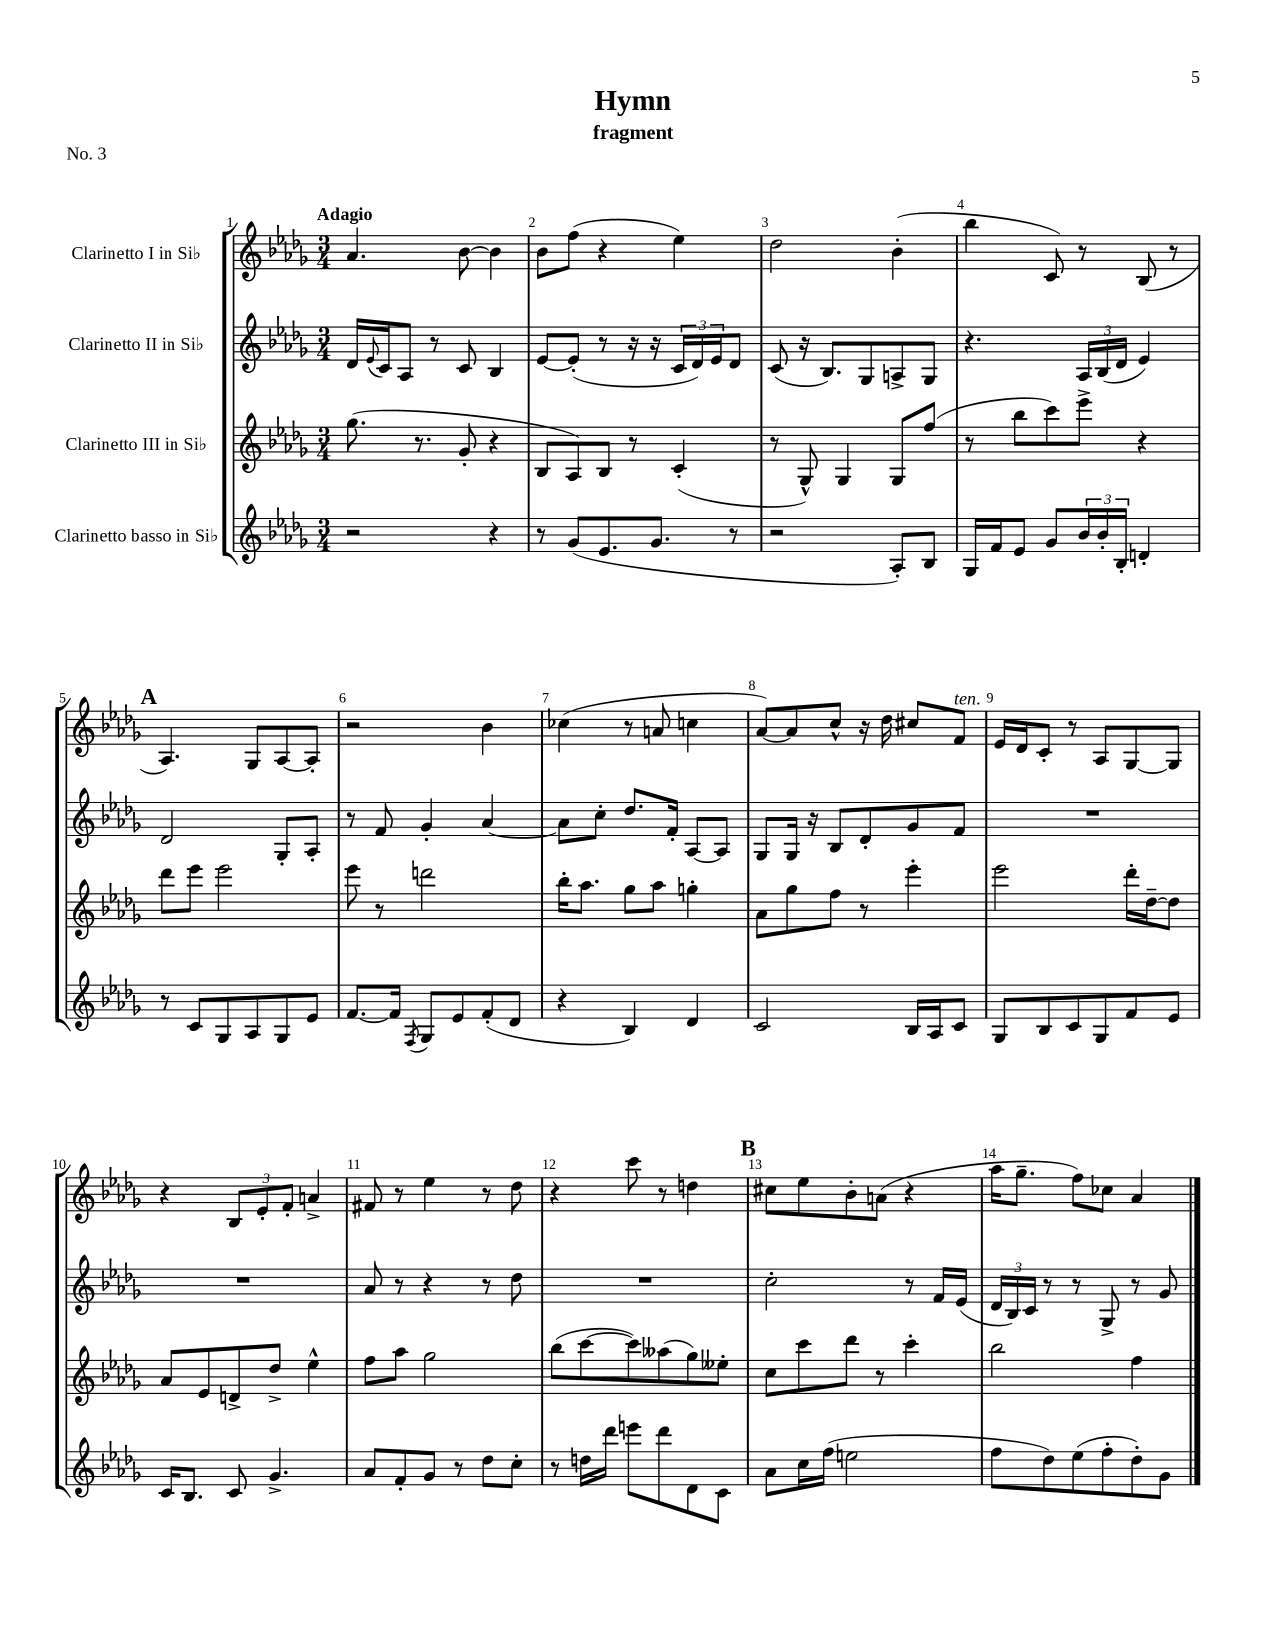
\header { title = "Hymn" subtitle = "fragment" piece = "No. 3" }
<<
\new StaffGroup <<
\new Staff = "s0" \with { instrumentName = "Clarinetto I in Sib" } {
    \clef treble \key des \major \numericTimeSignature \time 3/4 \tempo "Adagio"
    aes'4. bes'8~ bes'4 |
    bes'8 f''8( r4 ees''4) |
    des''2 bes'4-.( |
    bes''4 c'8) r8 bes8( r8 |
    \mark \markup { \bold "A" } aes4.) ges8 aes8~ aes8-. |
    r2 bes'4 |
    ces''4( r8 a'8 c''4 |
    aes'8~) aes'8 c''8-^ r16 des''16 cis''8 f'8^\markup { \italic "ten." } |
    ees'16 des'16 c'8-. r8 aes8 ges8~ ges8 |
    r4 \tuplet 3/2 { bes8 ees'8-. f'8-. } a'4-> |
    fis'8 r8 ees''4 r8 des''8 |
    r4 c'''8 r8 d''4 |
    \mark \markup { \bold "B" } cis''8 ees''8 bes'8-. a'8( r4 |
    aes''16 ges''8.-- f''8) ces''8 aes'4 \bar "|." |
}
\new Staff = "s1" \with { instrumentName = "Clarinetto II in Sib" } {
    \clef treble \key des \major \numericTimeSignature \time 3/4
    des'16 \appoggiatura { ees'8 } c'16 aes8 r8 c'8 bes4 |
    ees'8~ ees'8-.( r8 r16 r16 \tuplet 3/2 { c'16 des'16) ees'16 } des'8 |
    c'8( r16 bes8.) ges8 a8-> ges8 |
    r4. \tuplet 3/2 { aes16 bes16( des'16 } ees'4) |
    \mark \markup { \bold "A" } des'2 ges8-. aes8-. |
    r8 f'8 ges'4-. aes'4~ |
    aes'8 c''8-. des''8. f'16-. aes8~ aes8 |
    ges8 ges16 r16 bes8 des'8-. ges'8 f'8 |
    R2. |
    R2. |
    aes'8 r8 r4 r8 des''8 |
    R2. |
    \mark \markup { \bold "B" } c''2-. r8 f'16 ees'16( |
    \tuplet 3/2 { des'16 bes16) c'16 } r8 r8 ges8-> r8 ges'8 \bar "|." |
}
\new Staff = "s2" \with { instrumentName = "Clarinetto III in Sib" } {
    \clef treble \key des \major \numericTimeSignature \time 3/4
    ges''8.( r8. ges'8-. r4 |
    bes8 aes8) bes8 r8 c'4-.( |
    r8 ges8-^) ges4 ges8 f''8( |
    r8 bes''8 c'''8) ees'''8-> r4 |
    \mark \markup { \bold "A" } des'''8 ees'''8 ees'''2 |
    ees'''8 r8 d'''2 |
    bes''16-. aes''8. ges''8 aes''8 g''4-. |
    aes'8 ges''8 f''8 r8 ees'''4-. |
    ees'''2 des'''16-. des''16~-- des''8 |
    aes'8 ees'8 d'8-> des''8-> ees''4-^ |
    f''8 aes''8 ges''2 |
    bes''8( c'''8~ c'''8) aeses''8( ges''8) eeses''8-. |
    \mark \markup { \bold "B" } c''8 c'''8 des'''8 r8 c'''4-. |
    bes''2 f''4 \bar "|." |
}
\new Staff = "s3" \with { instrumentName = "Clarinetto basso in Sib" } {
    \clef treble \key des \major \numericTimeSignature \time 3/4
    r2 r4 |
    r8 ges'8( ees'8. ges'8. r8 |
    r2 aes8-.) bes8 |
    ges16 f'16 ees'8 ges'8 \tuplet 3/2 { bes'16 bes'16-. bes16-. } d'4-. |
    \mark \markup { \bold "A" } r8 c'8 ges8 aes8 ges8 ees'8 |
    f'8.~ f'16 \acciaccatura { f8 } ges8 ees'8 f'8-.( des'8 |
    r4 bes4) des'4 |
    c'2 bes16 aes16 c'8 |
    ges8 bes8 c'8 ges8 f'8 ees'8 |
    c'16 bes8. c'8 ges'4.-> |
    aes'8 f'8-. ges'8 r8 des''8 c''8-. |
    r8 d''16 des'''16 e'''8 des'''8 des'8 c'8 |
    \mark \markup { \bold "B" } aes'8 c''16 f''16( e''2 |
    f''8 des''8) ees''8( f''8-. des''8-.) ges'8 \bar "|." |
}
>>
>>
\layout { \context { \Score \override BarNumber.break-visibility = ##(#f #t #t) barNumberVisibility = #all-bar-numbers-visible } }
